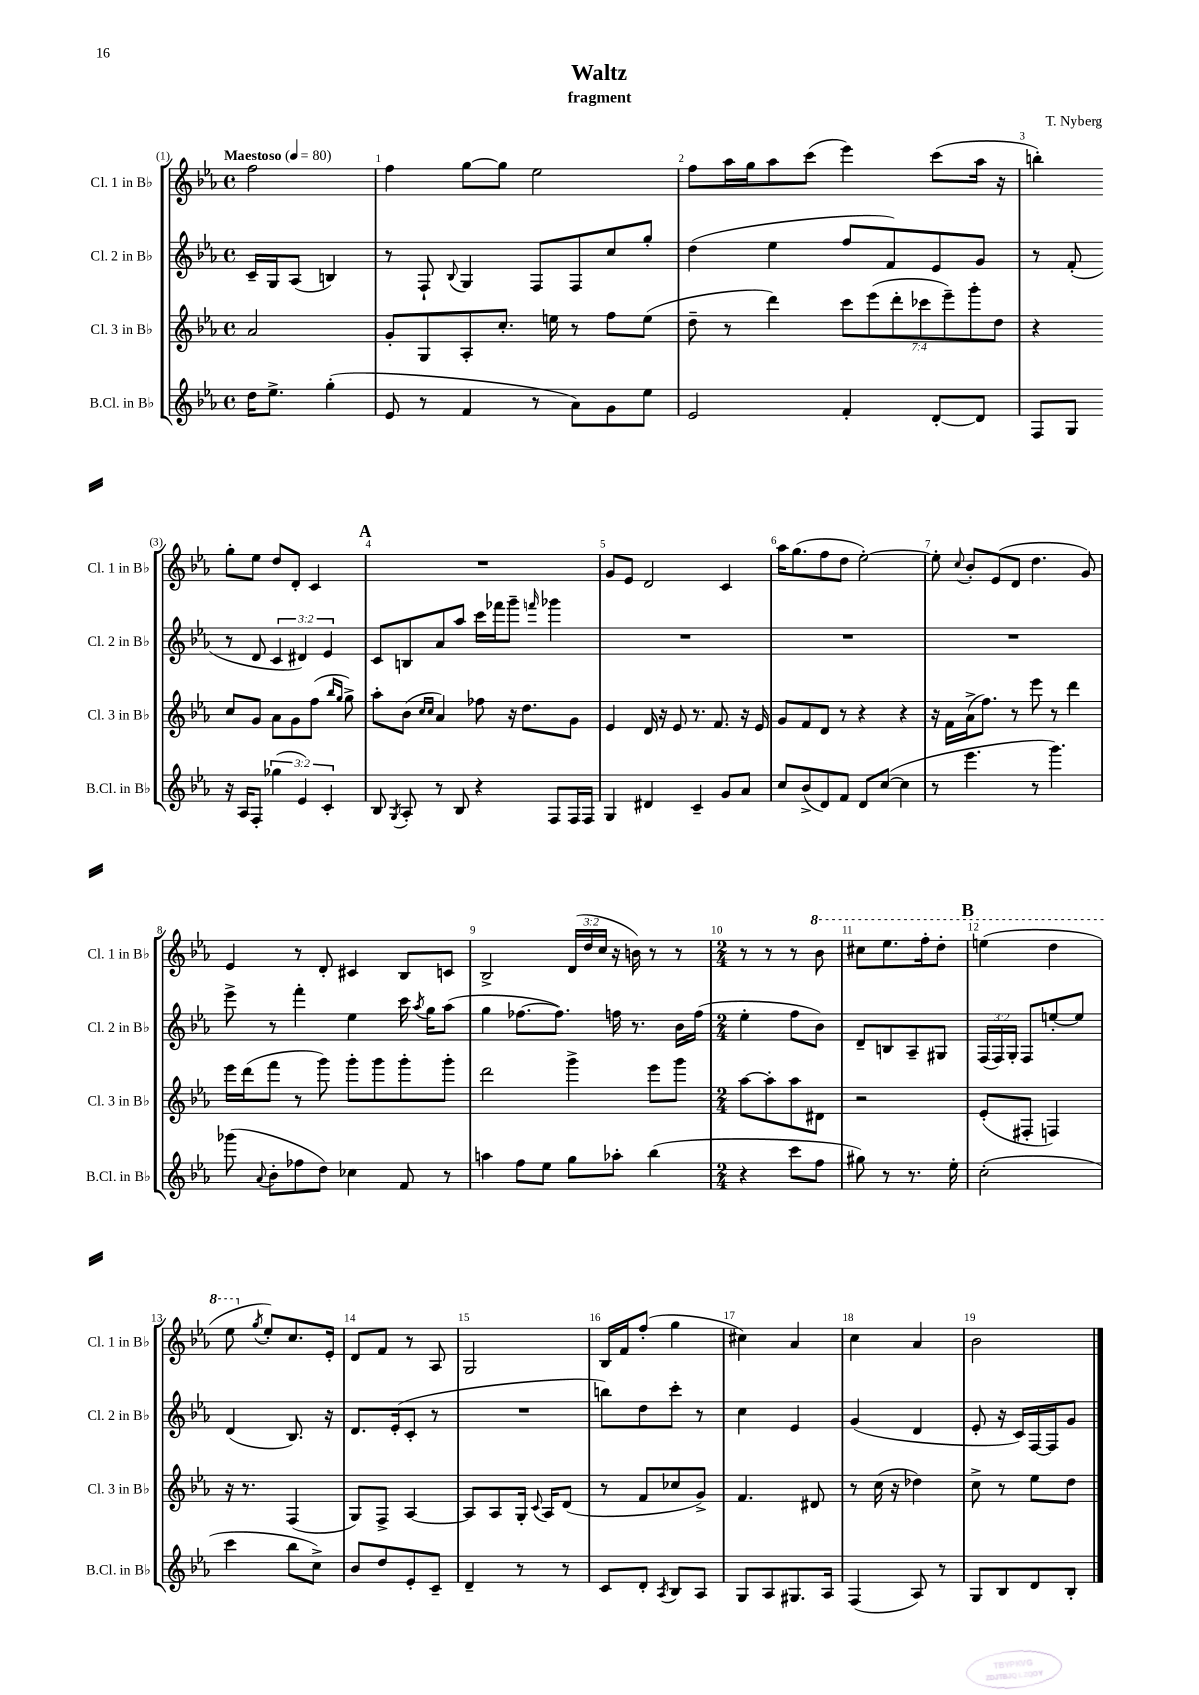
\header { title = "Waltz" composer = "T. Nyberg" subtitle = "fragment" }
<<
\new StaffGroup <<
\new Staff = "s0" \with { instrumentName = "Cl. 1 in Bb" shortInstrumentName = "Cl. 1 in Bb" } {
    \clef treble \key ees \major \defaultTimeSignature \time 4/4 \override Staff.TupletNumber.text = #tuplet-number::calc-fraction-text \partial 2 \tempo "Maestoso" 4 = 80
    \autoBeamOff f''2 |
    f''4 g''8[~ g''8] ees''2 |
    f''8[ aes''16 g''16 aes''8 c'''8]( ees'''4) c'''8[( aes''16] r16 |
    b''4-.) g''8[-. ees''8] d''8[ d'8]-. c'4 |
    \mark \markup { \bold "A" } R1 |
    g'8[ ees'8] d'2 c'4 |
    aes''16[ g''8.( f''8 d''8] ees''2~-.) |
    ees''8-. \appoggiatura { c''8 } bes'8[-. ees'8( d'8] d''4. g'8) |
    ees'4 r8 d'8-. cis'4 bes8[ c'8] |
    bes2-> \tuplet 3/2 { d'16[( d''16 c''16] } r16 b'16) r8 r8 |
    \numericTimeSignature \time 2/4 r8 r8 r8 \ottava #1 bes''8 |
    cis'''8[ ees'''8. f'''16-. d'''8]-. |
    \mark \markup { \bold "B" } e'''4( d'''4 |
    ees'''8 \ottava #0 \acciaccatura { g''8 } ees''8[-.) c''8. ees'16]-. |
    d'8[ f'8] r8 aes8 |
    g2 |
    bes16[ f'16 f''8]-.( g''4 |
    cis''4) aes'4 |
    c''4 aes'4 |
    bes'2 \bar "|." |
}
\new Staff = "s1" \with { instrumentName = "Cl. 2 in Bb" shortInstrumentName = "Cl. 2 in Bb" } {
    \clef treble \key ees \major \defaultTimeSignature \time 4/4 \override Staff.TupletNumber.text = #tuplet-number::calc-fraction-text \partial 2
    \autoBeamOff c'16[-- g16 aes8]( b4) |
    r8 f8-! \appoggiatura { bes8 } g4 f8[ f8 c''8 g''8]-. |
    d''4( ees''4 f''8[ f'8) ees'8 g'8] |
    r8 f'8-.( r8 d'8 \tuplet 3/2 { c'4 dis'4) ees'4 } |
    \mark \markup { \bold "A" } c'8[ b8 aes'8 aes''8] c'''16[ fes'''16 g'''8]-- \grace { f'''16 } ges'''4 |
    R1 |
    R1 |
    R1 |
    ees'''8-> r8 f'''4-. ees''4 c'''16 \acciaccatura { aes''8 } g''16[ aes''8]( |
    g''4 fes''8.[~ fes''8.]) f''16 r8. bes'16[ f''16]( |
    \numericTimeSignature \time 2/4 ees''4-. f''8[ bes'8]) |
    d'8[-- b8 aes8-- gis8] |
    \mark \markup { \bold "B" } \tuplet 3/2 { f16[( f16) g16]-. } f8[ e''8~-. e''8] |
    d'4( bes8.) r16 |
    d'8.[ ees'16-.( c'8]-. r8 |
    R2 |
    b''8[) d''8 c'''8]-. r8 |
    c''4 ees'4 |
    g'4( d'4 |
    ees'8-. r16 c'16[) f16~ f16 g'8] \bar "|." |
}
\new Staff = "s2" \with { instrumentName = "Cl. 3 in Bb" shortInstrumentName = "Cl. 3 in Bb" } {
    \clef treble \key ees \major \defaultTimeSignature \time 4/4 \override Staff.TupletNumber.text = #tuplet-number::calc-fraction-text \partial 2
    \autoBeamOff aes'2 |
    g'8[-. g8 aes8-. c''8.]-. e''16 r8 f''8[ e''8]( |
    d''8-- r8 d'''4) \tuplet 7/4 { c'''8[ ees'''8( d'''8-. ces'''8 ees'''8--) g'''8-. d''8] } |
    r4 c''8[ g'8] aes'8[ g'8 f''8]( \grace { bes''16[ g''16] } g''8->) |
    \mark \markup { \bold "A" } aes''8[-. bes'8]( \grace { c''16[ c''16] } aes'4) fes''8 r16 d''8.[ g'8] |
    ees'4 d'16 r16 ees'8 r8. f'8. r16 ees'16 |
    g'8[ f'8 d'8] r8 r4 r4 |
    r16 f'16[ aes'16->( f''8.]) r8 ees'''8 r8 d'''4 |
    ees'''16[ d'''16( f'''8] r8 g'''8) g'''8[-. g'''8 g'''8-. g'''8]-. |
    d'''2 g'''4-> ees'''8[ g'''8] |
    \numericTimeSignature \time 2/4 aes''8[~ aes''8-. aes''8 dis'8] |
    r2 |
    \mark \markup { \bold "B" } ees'8[-.( fis8]-. f4) |
    r16 r8. f4( |
    g8[) f8]-> aes4~ |
    aes8[ aes8 g16]-. \appoggiatura { c'8 } aes16[ d'8]( |
    r8 f'8[ ces''8 g'8]->) |
    f'4. dis'8 |
    r8 c''16( r16 des''4) |
    c''8-> r8 ees''8[ d''8] \bar "|." |
}
\new Staff = "s3" \with { instrumentName = "B.Cl. in Bb" shortInstrumentName = "B.Cl. in Bb" } {
    \clef treble \key ees \major \defaultTimeSignature \time 4/4 \override Staff.TupletNumber.text = #tuplet-number::calc-fraction-text \partial 2
    \autoBeamOff d''16[ ees''8.]-> g''4-.( |
    ees'8 r8 f'4 r8 aes'8[) g'8 ees''8] |
    ees'2 f'4-. d'8[~-. d'8] |
    f8[ g8] r16 aes16[ f8]-. \tuplet 3/2 { ges''4( ees'4) c'4-. } |
    \mark \markup { \bold "A" } bes8 \acciaccatura { g8 } aes8-. r8 bes8 r4 f8[ f16 f16] |
    g4 dis'4 c'4-- g'8[ aes'8] |
    c''8[ bes'8->( d'8) f'8] d'8[ c''8]~( c''4 |
    r8 ees'''4. r8 g'''4.) |
    ges'''8( \appoggiatura { aes'8 } bes'8[-. fes''8 d''8]) ces''4 f'8 r8 |
    a''4 f''8[ ees''8] g''8[ aes''8]-. bes''4( |
    \numericTimeSignature \time 2/4 r4 c'''8[ f''8] |
    gis''8) r8 r8. ees''16-. |
    \mark \markup { \bold "B" } c''2-.( |
    c'''4 bes''8[ c''8]->) |
    bes'8[ d''8 ees'8-. c'8]-- |
    d'4-- r8 r8 |
    c'8[ d'8]-. \acciaccatura { aes8 } bes8[ aes8] |
    g8[ aes8 gis8. aes16] |
    f4( aes8) r8 |
    g8[ bes8 d'8 bes8]-. \bar "|." |
}
>>
>>
\layout { \context { \Score \override BarNumber.break-visibility = ##(#f #t #t) barNumberVisibility = #all-bar-numbers-visible } }
